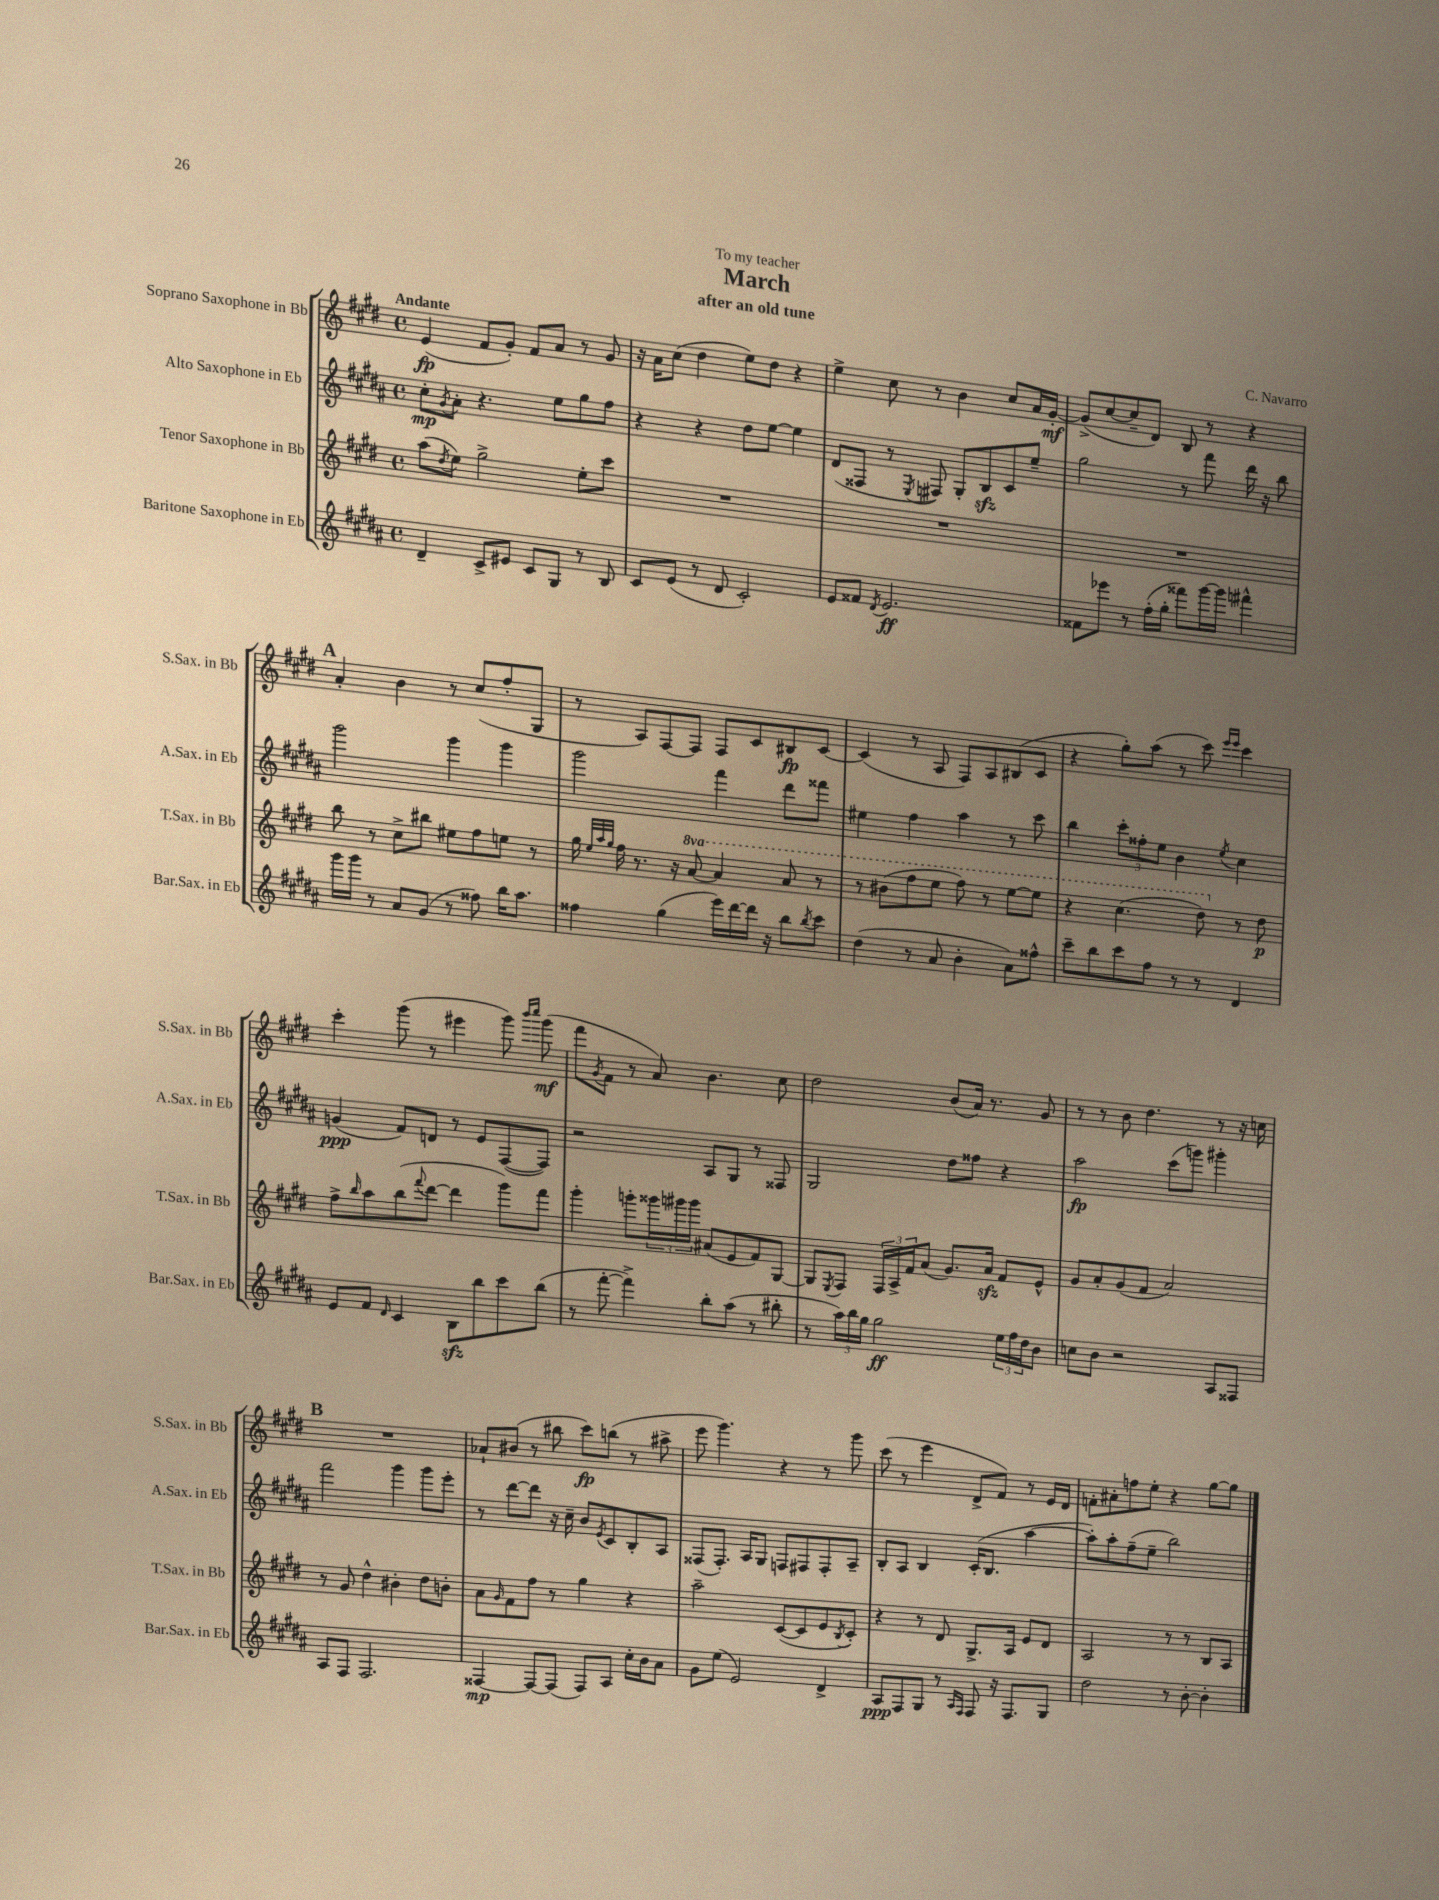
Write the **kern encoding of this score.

**kern	**kern	**kern	**kern
*staff4	*staff3	*staff2	*staff1
*clefG2	*clefG2	*clefG2	*clefG2
*k[f#c#g#d#a#]	*k[f#c#g#d#]	*k[f#c#g#d#a#]	*k[f#c#g#d#]
*M4/4	*M4/4	*M4/4	*M4/4
*met(c)	*met(c)	*met(c)	*met(c)
4d#~/	(8aa\L	8cc#'\L	(4e/
.	8qdd#/	8qg#/	.
.	8ee\J)	8a#'\J	.
8c#^/L	2gg#^\	4.r	8f#/L
8e#/J	.	.	8g#'/J)
8c#/L	.	.	8f#/L
8G#/J	.	8ee\L	8a/J
8r	8ee'\L	8gg#\	8r
8B/	8ccc#\J	8ff#\J	8g#/
=	=	=	=
8c#/L	1r	4r	16r
.	.	.	16a\LK
(8e/J	.	.	(8cc#\J
8r	.	4r	4dd#\
8d#/	.	.	.
2c#'/)	.	8dd#\L	8ee\L)
.	.	[8ee\J	8dd#\J
.	.	4ee\]	4r
=	=	=	=
8e/L	1r	(8d#/L	4ee^\
8f##/J	.	8F##/J	.
8qd#/	.	.	.
2.e/	.	8r	8cc#\
.	.	8qE/	.
.	.	8F#/)	8r
.	.	8G#'/L	4b\
.	.	8B/	.
.	.	8c#/	8cc#/L
.	.	8ee~/J	16a/L
.	.	.	[16g#'/JJ
=	=	=	=
8f##\L	1r	2gg#\	(8g#^/]L
8eee-\J	.	.	[8cc#/
8r	.	.	8cc#~/]
(16ff#'\LL	.	.	8d#/J)
16gg#'\JJ	.	.	.
8fff##\L)	.	8r	8B/
[16ggg#\L	.	8fff#\	8r
16ggg#\]JJ	.	.	.
4fff#^^\	.	16ddd#\	4r
.	.	16r	.
.	.	8bb\	.
=	=	=	=
16ggg#\LL	8bb\	2ggg#\	4a'/
16ggg#\JJ	.	.	.
8r	8r	.	.
8a#/L	8cc#^\L	.	4b\
(8g#/J	8bb#\J	.	.
8r	8ee#\L	4ggg#\	8r
8ff##\)	8ff#\	.	(8cc#/L
16bb\LK	8ee\J	4ggg#\	8ff#'/
8.aa#\J	.	.	.
.	8r	.	8G#/J
=	=	=	=
4ff##\	16gg#\	2ggg#\	8r
.	32qqee/LLL	.	.
.	32qqaa/	.	.
.	32qqgg#/JJJ	.	.
.	16ff#\	.	.
.	8.r	.	8A/L)
(4gg#\	.	.	[8F#/
.	16r	.	.
.	[8aa/	.	8F#/]J
16eee\LL)	4aa/]	4fff#\	8F#/L
[16ddd#\	.	.	.
16ddd#\]JJ	.	.	8c#/
16r	.	.	.
8bb\L	8aa/	8ddd#\L	8B#/
8qbb/	.	.	.
8ccc#\J	8r	8fff##\J	[8c#/J
=	=	=	=
(4dd#\	8r	4ee#\	(4c#/]
.	(8bb#\L	.	.
8r	8fff#\	4ff#\	8r
8a#/	8eee\J	.	8A/
4b'\	8fff#\)	4aa#\	8F#/L)
.	8r	.	8A/
8a#\L)	[8eee\L	8r	(8B#/
8ff##^^\J	8eee\]J	8ccc#\	8c#/J
=	=	=	=
8ccc#~\L	4r	4bb\	4r
8bb\	.	.	.
8ccc#\	(4.ccc#\	12ccc#'\L	8gg#'\L)
.	.	12ff##'\	.
8ff#\J	.	.	(8aa\J
.	.	12ee\J	.
8r	.	4b\	8r
8r	8ddd#\)	.	8ccc#\)
.	.	.	16qqeee/LL
.	.	8qee/	16qqeee/JJ
4d#/	8r	4cc#\	4ccc#\
.	8dd#\	.	.
=	=	=	=
8e/L	8ff#^\L	(4g/	4ccc#'\
.	16qqbb/	.	.
8f#/J	8aa\	.	.
16qqd#/	.	.	.
4c#/	(8bb\	8f#/L)	(8ggg#\
.	8qqfff#/	.	.
.	[8ddd#\J	8d/J	8r
8B\L	4ddd#\]	8r	4eee#\
8bb\	.	8e/L	.
8ccc#\	8ggg#\L)	([8F#/	8ggg#\)
.	.	.	16qqbbb/LL
.	.	.	16qqcccc#/JJ
(8bb\J	8fff#\J	8F#/]J)	(8ggg#\
=	=	=	=
8r	4ggg#'\	2r	8fff#\L
.	.	.	8qg#/
[8fff#'\	.	.	8f#\J
4fff#^\])	8ggg'\L	.	8r
.	24ggg##\L	.	8a/)
.	24ggg#\	.	.
.	24ggg#\JJ	.	.
8bb'\L	(8a#/L	8A#/L	4.b\
(8aa#\J	8e/	8G#/J	.
8r	8f#/)	8r	.
8bb#'\	[8G#/J	8F##/	8cc#\
=	=	=	=
8r	8G#/]L	2G#/	2dd#\
.	8qE/	.	.
24aa#\LL)	8F#/J	.	.
24bb\	.	.	.
24gg#\JJ	.	.	.
2gg#\	24F#/LL	.	.
.	24A^/	.	.
.	24f#/J	.	.
.	(8a/J	.	.
.	8.g#/L)	8dd#\L	(8b/L
.	.	8ff##\J	16a/Jk)
.	16a/Jk	.	8.r
24ee\LL	8f#/L	4r	.
24ff#\	.	.	.
24dd#\J	.	.	.
8b\J	8e^^/J	.	8g#/
=	=	=	=
8cc\L	8g#/L	2aa#\	8r
8b\J	8a'/	.	8r
2r	(8g#/	.	8b\
.	8f#/J	.	4.dd#\
.	2a/)	(8ccc#\L	.
.	.	8ggg\J)	.
8A#/L	.	4ggg#'\	8r
8F##/J	.	.	16r
.	.	.	16cc\
=	=	=	=
8A#/L	8r	2fff#\	1r
8F#/J	8g#/	.	.
2.F#/	4dd#^^\	.	.
.	4b#'\	4ggg#\	.
.	8dd#\L	8ggg#\L	.
.	8b'\J	8eee'\J	.
=	=	=	=
[4F##/	8a\L	8r	8a-`/L
.	16qqg#/	.	.
.	8f#\	[8ddd#\L	(8b#/J
8F##/_L	8ff#\J	8ddd#\]J	8r
(8F##/]J	8r	16r	8bb#\
.	.	16cc#~\	.
8F##/L)	4gg#\	8b/L	8ccc#\L)
.	.	8qe/	.
8A#/J	.	8c#/	(8bb\J
16cc#'\LL	4r	8B'/	8r
16b\J	.	.	.
8a#\J	.	8A#/J	8aa#^\
=	=	=	=
8g#\L	2aa~\	(8F##/L	8eee\
(8ee\J	.	8.F##'/J)	4.ggg#\)
2e/)	.	.	.
.	.	16A#/LK	.
.	.	8G#/J	.
.	([8c#/L	8F/L	4r
.	8c#/]	8F#/	.
4d#^/	8e/	8F#'/	8r
.	8qB/	.	.
.	8c#'/J)	8A#~/J	8ggg#\
=	=	=	=
8A#/L	4r	8B'/L	(8ccc#\
8F#/	.	8A#/J	8r
8G#/J	8r	4B/	4eee\
8r	8d#/	.	.
16qqA#/LL	.	.	.
16qqF#/JJ	.	.	.
8F#/	8.G#^/L	(16c#'/LK	8d#^/L
.	.	8.B/J	.
16r	.	.	8f#/J)
8.F#/L	16A/Jk	.	.
.	8e/L	[4aa#\	8r
8G#/J	8d#/J	.	16e/LL
.	.	.	16d#/JJ
=	=	=	=
2dd#\	2A/	8aa#'\]L)	8f'\L
.	.	8aa#'\	8a#'\
.	.	(8ff#~\	8ff\
.	.	8ee~\J	8ee'\J
8r	8r	2bb\)	4r
[8b'\	8r	.	.
4b'\]	8B/L	.	[8gg#\L
.	8A/J	.	8gg#\]J
==	==	==	==
*-	*-	*-	*-
